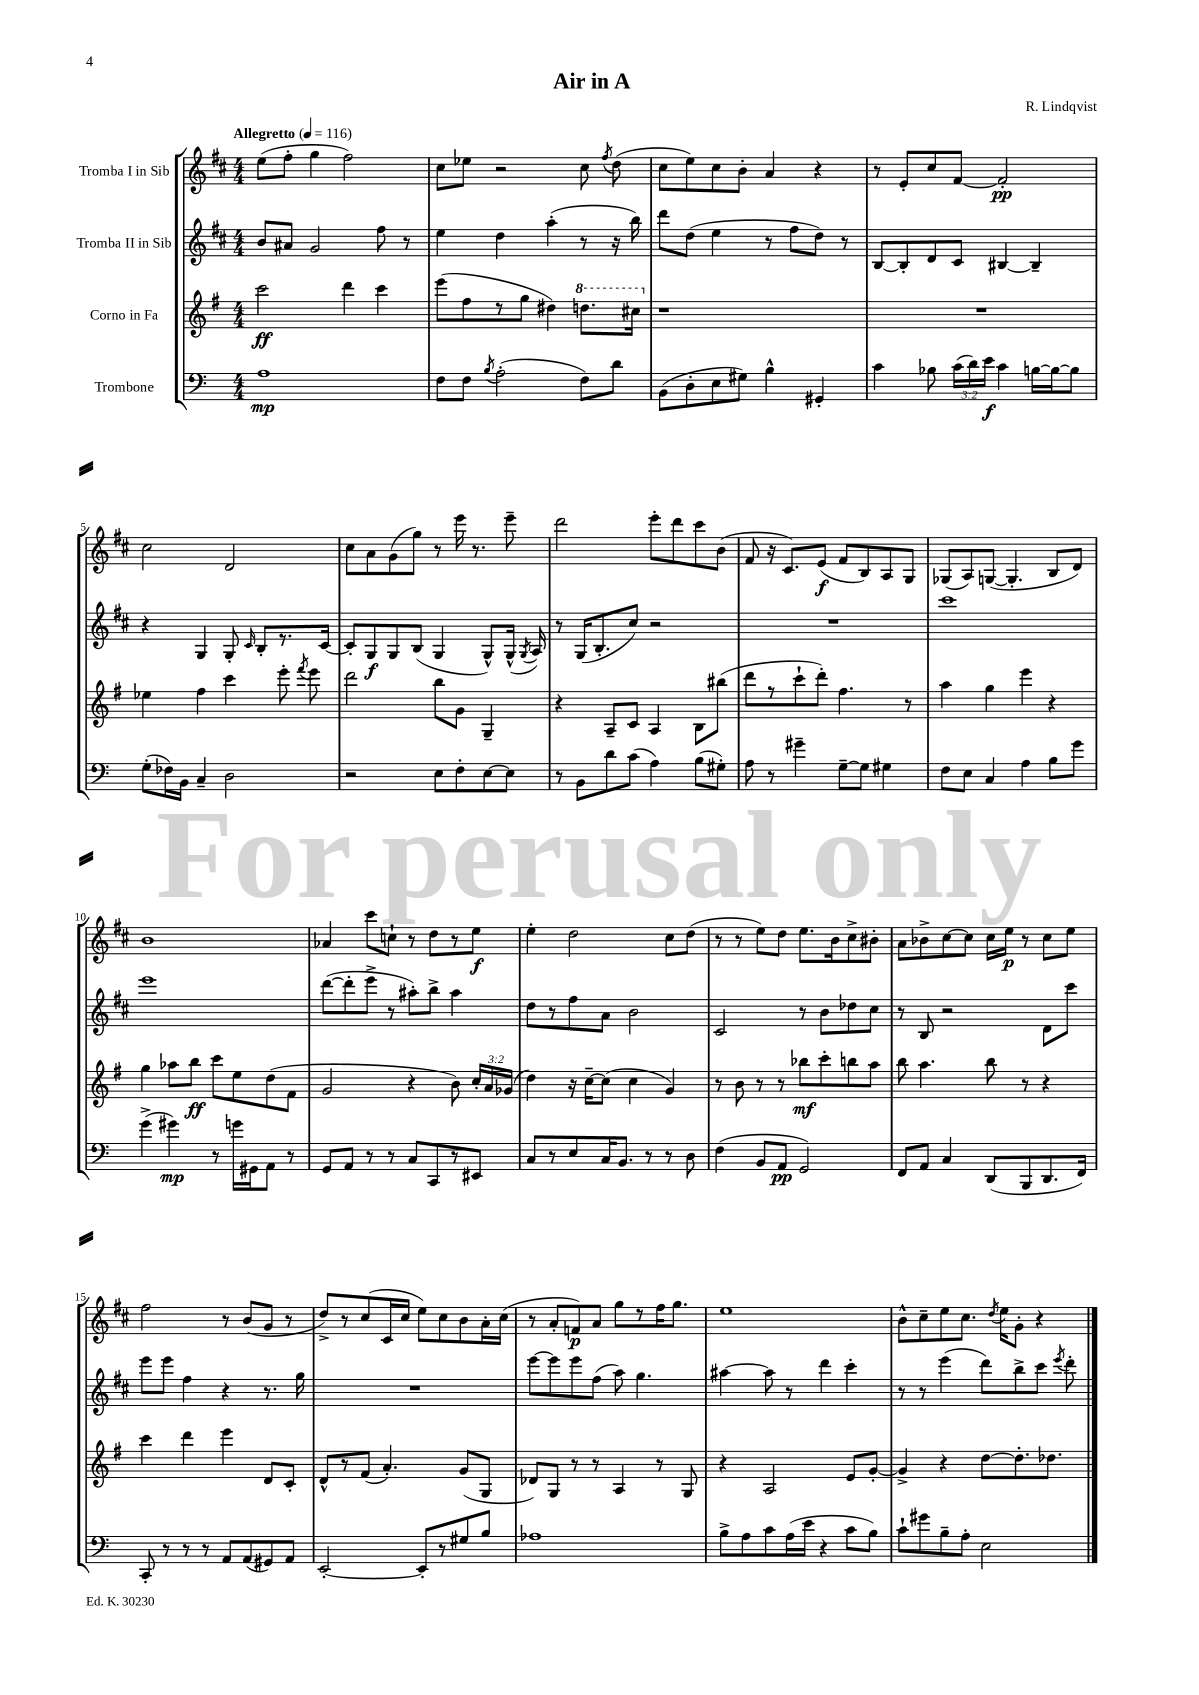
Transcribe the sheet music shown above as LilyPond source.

\header { title = "Air in A" composer = "R. Lindqvist" }
<<
\new StaffGroup <<
\new Staff = "s0" \with { instrumentName = "Tromba I in Sib" } {
    \clef treble \key d \major \numericTimeSignature \time 4/4 \tempo "Allegretto" 4 = 116
    \autoBeamOff e''8[( fis''8]-. g''4 fis''2) |
    cis''8[ ees''8] r2 cis''8 \acciaccatura { fis''8 } d''8( |
    cis''8[ e''8) cis''8 b'8]-. a'4 r4 |
    r8 e'8[-. cis''8 fis'8]~ fis'2-.\pp |
    cis''2 d'2 |
    cis''8[ a'8 g'8( g''8]) r8 e'''16 r8. e'''8-- |
    d'''2 e'''8[-. d'''8 cis'''8 b'8]( |
    fis'8 r16 cis'8.[) e'8]\f( fis'8[ b8) a8 g8] |
    ges8[( a8) g8]~( g4.-. b8[ d'8]) |
    b'1 |
    aes'4 cis'''8[ c''8]-! r8 d''8[ r8 e''8]\f |
    e''4-. d''2 cis''8[ d''8]( |
    r8 r8 e''8[) d''8] e''8.[ b'16 cis''8-> bis'8]-. |
    a'8[ bes'8-> cis''8~ cis''8] cis''16[ e''16]\p r8 cis''8[ e''8] |
    fis''2 r8 b'8[( g'8] r8 |
    d''8[->) r8 cis''8( cis'16 cis''16] e''8[) cis''8 b'8 a'16-. cis''16]( |
    r8 a'8[-. f'8\p) a'8] g''8[ r8 fis''16 g''8.] |
    e''1 |
    b'8[-^ cis''8-- e''8 cis''8.] \acciaccatura { d''8 } e''16[ g'8]-. r4 \bar "|." |
}
\new Staff = "s1" \with { instrumentName = "Tromba II in Sib" } {
    \clef treble \key d \major \numericTimeSignature \time 4/4
    \autoBeamOff b'8[ ais'8] g'2 fis''8 r8 |
    e''4 d''4 a''4-.( r8 r16 b''16) |
    d'''8[ d''8]( e''4 r8 fis''8[ d''8]) r8 |
    b8[~ b8-. d'8 cis'8] bis4~ bis4-- |
    r4 g4 g8-. \grace { cis'16 } b8[-. r8. cis'16]~ |
    cis'8[-. g8\f g8 b8]( g4 g8[-^) g16]-^( \acciaccatura { g8 } a16) |
    r8 g16[( b8.-. cis''8]) r2 |
    R1 |
    cis'''1 |
    e'''1 |
    d'''8[~( d'''8-. e'''8]-> r8 ais''8[-.) b''8]-> ais''4 |
    d''8[ r8 fis''8 a'8] b'2 |
    cis'2 r8 b'8[ des''8 cis''8] |
    r8 b8 r2 d'8[ cis'''8] |
    e'''8[ e'''8] fis''4 r4 r8. g''16 |
    R1 |
    e'''8[~ e'''8 e'''8 fis''8]( a''8) g''4. |
    ais''4~ ais''8 r8 d'''4 cis'''4-. |
    r8 r8 e'''4( d'''8[) b''8-> cis'''8] \acciaccatura { e'''8 } d'''8-. \bar "|." |
}
\new Staff = "s2" \with { instrumentName = "Corno in Fa" } {
    \clef treble \key g \major \numericTimeSignature \time 4/4 \override Staff.TupletNumber.text = #tuplet-number::calc-fraction-text
    \autoBeamOff c'''2\ff d'''4 c'''4 |
    e'''8[( fis''8 r8 g''8] dis''4) \ottava #1 d'''!8.[ cis'''16] \ottava #0 |
    r1 |
    R1 |
    ees''4 fis''4 c'''4 e'''8-. \acciaccatura { fis'''8 } e'''8 |
    d'''2 b''8[ g'8] g4-- |
    r4 a8[-- c'8] a4 b8[ bis''8]( |
    d'''8[ r8 c'''8-! d'''8]-.) fis''4. r8 |
    a''4 g''4 e'''4 r4 |
    g''4 aes''8[ b''8]\ff c'''8[ e''8 d''8( fis'8] |
    g'2 r4 b'8) \tuplet 3/2 { c''16[-. a'16 ges'16]( } |
    d''4) r16 c''16[~-- c''8]( c''4 g'4) |
    r8 b'8 r8 r8 bes''8[\mf c'''8-. b''8 a''8] |
    b''8 a''4. b''8 r8 r4 |
    c'''4 d'''4 e'''4 d'8[ c'8]-. |
    d'8[-^ r8 fis'8]( a'4.-.) g'8[( g8] |
    des'8[) g8] r8 r8 a4 r8 g8 |
    r4 a2 e'8[ g'8]~-. |
    g'4-> r4 d''8[~ d''8.-. des''8.] \bar "|." |
}
\new Staff = "s3" \with { instrumentName = "Trombone" } {
    \clef bass \key c \major \numericTimeSignature \time 4/4 \override Staff.TupletNumber.text = #tuplet-number::calc-fraction-text
    \autoBeamOff a1\mp |
    f8[ f8] \acciaccatura { b8 } a2-.( f8[) d'8] |
    b,8[( d8-. e8 gis8]) b4-^ gis,4-. |
    c'4 bes8 \tuplet 3/2 { c'16[( d'16) e'16]\f } c'4 b16[~ b16~ b8] |
    g8[-.( fes16) b,16] c4-- d2 |
    r2 e8[ f8-. e8~ e8] |
    r8 b,8[ d'8 c'8]( a4) b8[( gis8]-.) |
    a8 r8 gis'4-- g8[~-- g8] gis4 |
    f8[ e8] c4 a4 b8[ g'8] |
    g'4->( gis'4\mp) r8 g'16[ gis,16 a,8] r8 |
    g,8[ a,8] r8 r8 c8[ c,8 r8 eis,8] |
    c8[ r8 e8 c16 b,8.] r8 r8 d8 |
    f4( b,8[ a,8]\pp g,2) |
    f,8[ a,8] c4 d,8[( b,,8 d,8. f,16]) |
    c,8-. r8 r8 r8 a,8[ a,8( gis,8) a,8] |
    e,2~-. e,8[-. r8 gis8 b8] |
    aes1 |
    b8[-> a8 c'8 a16( e'16] r4 c'8[ b8]) |
    c'8[-! gis'8 b8-- a8]-. e2 \bar "|." |
}
>>
>>
